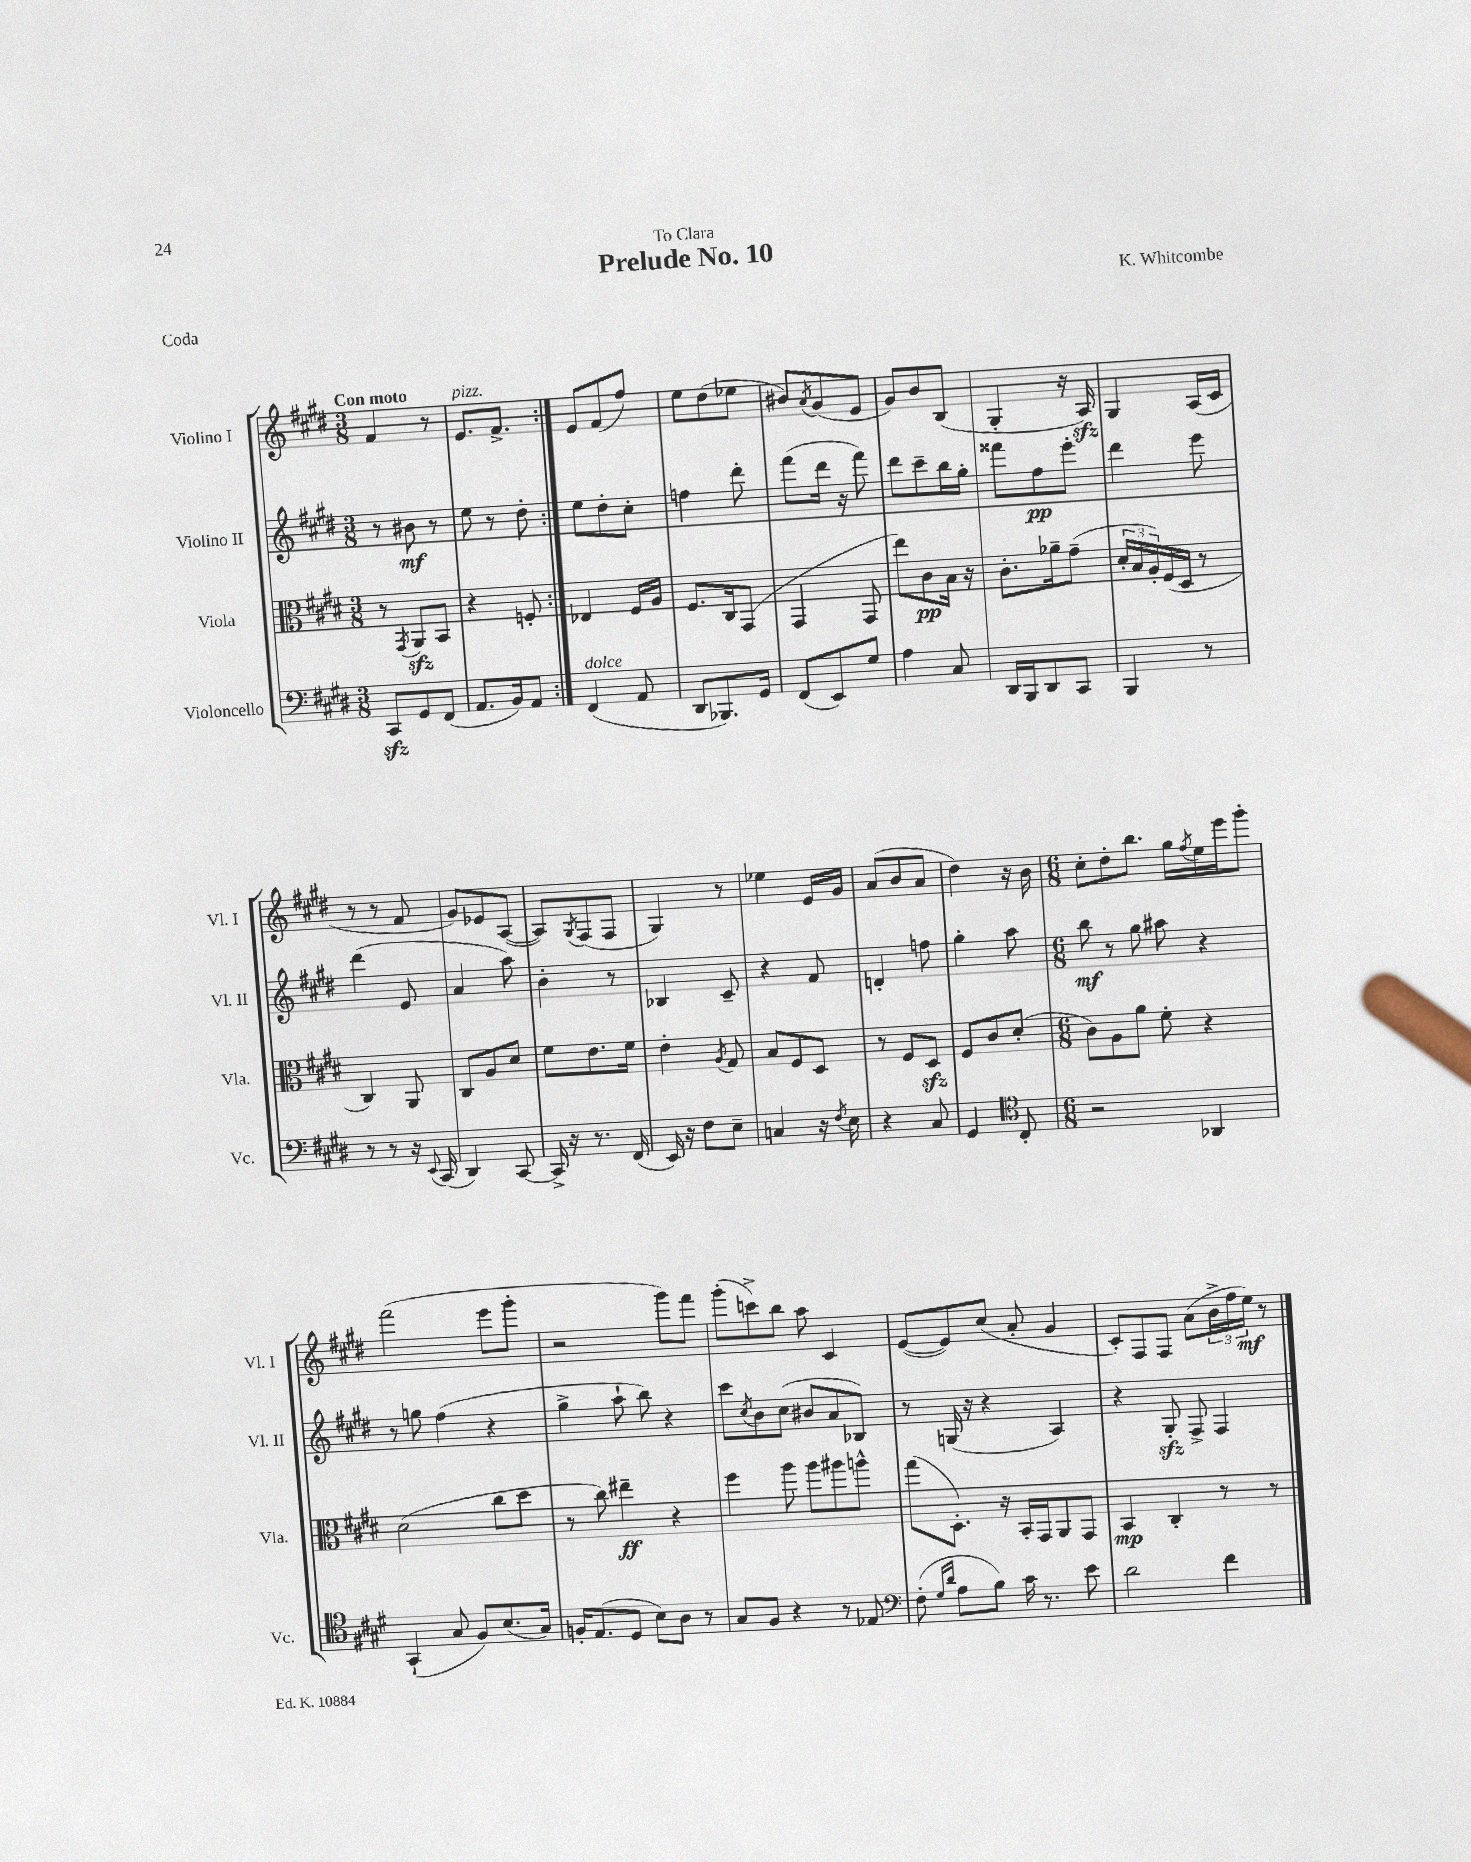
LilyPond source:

\header { title = "Prelude No. 10" composer = "K. Whitcombe" dedication = "To Clara" piece = "Coda" }
<<
\new StaffGroup <<
\new Staff = "s0" \with { instrumentName = "Violino I" shortInstrumentName = "Vl. I" } {
    \clef treble \key e \major \numericTimeSignature \time 3/8 \tempo "Con moto"
    \repeat volta 2 { fis'4 r8 |
    e'8.^\markup { \italic "pizz." } fis'8.-> | }
    e'8 fis'8( fis''8) |
    e''8 dis''8( ees''8 |
    bis'8) \acciaccatura { a'8 } gis'8( e'8 |
    gis'8) b'8 b8( |
    gis4-. r16 a16\sfz) |
    gis4 a16( cis'16 |
    r8 r8 fis'8 |
    gis'8) ees'8 a8~( |
    a8) \acciaccatura { gis8 } fis8( fis8 |
    gis4) r8 |
    ees''4 e'16 gis'16 |
    a'8( b'8 a'8 |
    dis''4) r16 b'16 |
    \numericTimeSignature \time 6/8 cis''8-. dis''8-. b''8. gis''16 \acciaccatura { fis''8 } e''16 e'''16 gis'''8-. |
    fis'''2( e'''8 gis'''8-. |
    r2 gis'''8) fis'''8 |
    gis'''8-.( c'''8->) b''8 a''8 cis'4 |
    e'8~( e'8) cis''8( a'8-. gis'4 |
    cis'8-.) fis8 fis8 a'8( \tuplet 3/2 { b'16-> fis''16 e''16\mf) } r8 \bar "|." |
}
\new Staff = "s1" \with { instrumentName = "Violino II" shortInstrumentName = "Vl. II" } {
    \clef treble \key e \major \numericTimeSignature \time 3/8
    \repeat volta 2 { r8 bis'8\mf r8 |
    e''8 r8 dis''8-. | }
    e''8 dis''8-. cis''8-. |
    f''4 dis'''8-. |
    fis'''8( dis'''16 r16 fis'''8) |
    dis'''8 cis'''8-- b''16 gis''16-. |
    fisis'''8 fis''8\pp e'''8-. |
    dis'''4 e'''8 |
    dis'''4( e'8 |
    a'4 a''8) |
    b'4-. r8 |
    bes4 cis'8-- |
    r4 fis'8 |
    d'4-. f''8 |
    gis''4-. a''8 |
    \numericTimeSignature \time 6/8 b''8\mf r8 gis''8 ais''8 r4 |
    r8 g''8 fis''4( r4 |
    gis''4-> a''8-! b''8) r4 |
    cis'''8 \acciaccatura { cis''8 } b'8 cis''8( bis'8 a'8 bes8) |
    r8 g16( r16 r4 a4) |
    r4 gis8-.\sfz fis8-> fis4 \bar "|." |
}
\new Staff = "s2" \with { instrumentName = "Viola" shortInstrumentName = "Vla." } {
    \clef alto \key e \major \numericTimeSignature \time 3/8
    \repeat volta 2 { r8 \acciaccatura { gis,8 } a,8\sfz b,8 |
    r4 f8-. | }
    ees4 fis16 a16 |
    fis8. cis16 gis,8( |
    gis,4 gis,8 |
    e''8) cis'8\pp b16 r16 |
    cis'8.-. aes'16-- gis'8--( |
    \tuplet 3/2 { dis'16-. b16 a16-.) } fis16( dis16 r8 |
    cis4) a,8 |
    cis8 a8 dis'8 |
    fis'8 e'8. fis'16 |
    e'4-. \acciaccatura { a8 } gis8 |
    b8 fis8 dis8 |
    r8 fis8 dis8\sfz |
    fis8 cis'8 dis'8-.( |
    \numericTimeSignature \time 6/8 cis'8) a8 a'8 fis'8-. r4 |
    dis'2( cis''8 dis''8 |
    r8 cis''8) eis''4--\ff r4 |
    fis''4 a''8 a''8 ais''8 a''8-^ |
    gis''8( dis8.-.) r16 b,16-. gis,16 a,8 gis,8 |
    b,4\mp cis4-. r8 r8 \bar "|." |
}
\new Staff = "s3" \with { instrumentName = "Violoncello" shortInstrumentName = "Vc." } {
    \clef bass \key e \major \numericTimeSignature \time 3/8
    \repeat volta 2 { cis,8\sfz gis,8 fis,8( |
    a,8. b,16) a,8 | }
    fis,4^\markup { \italic "dolce" }( a,8 |
    dis,8 bes,,8.) gis,16 |
    fis,8( e,8) gis8 |
    a4 cis8 |
    dis,16 b,,16 dis,8 cis,8 |
    b,,4 r8 |
    r8 r8 r16 \appoggiatura { e,8 } cis,16( |
    dis,4) cis,8~ |
    cis,16-> r16 r8. fis,16( |
    e,16) r16 fis8 e8-- |
    c4 r16 \acciaccatura { fis8 } e16 |
    r4 cis8 |
    gis,4 \clef tenor cis8-. |
    \numericTimeSignature \time 6/8 r2 aes,4 |
    gis,4-!( gis8 fis8) b8.( gis16) |
    f16-. e8.( dis8 b8) a8 r8 |
    gis8 fis8 r4 r8 ees8 |
    \clef bass fis8-.( \grace { gis16 dis'16 } a8 b8) cis'16 r8. e'8 |
    dis'2 fis'4 \bar "|." |
}
>>
>>
\layout { \context { \Score \remove "Bar_number_engraver" } }
